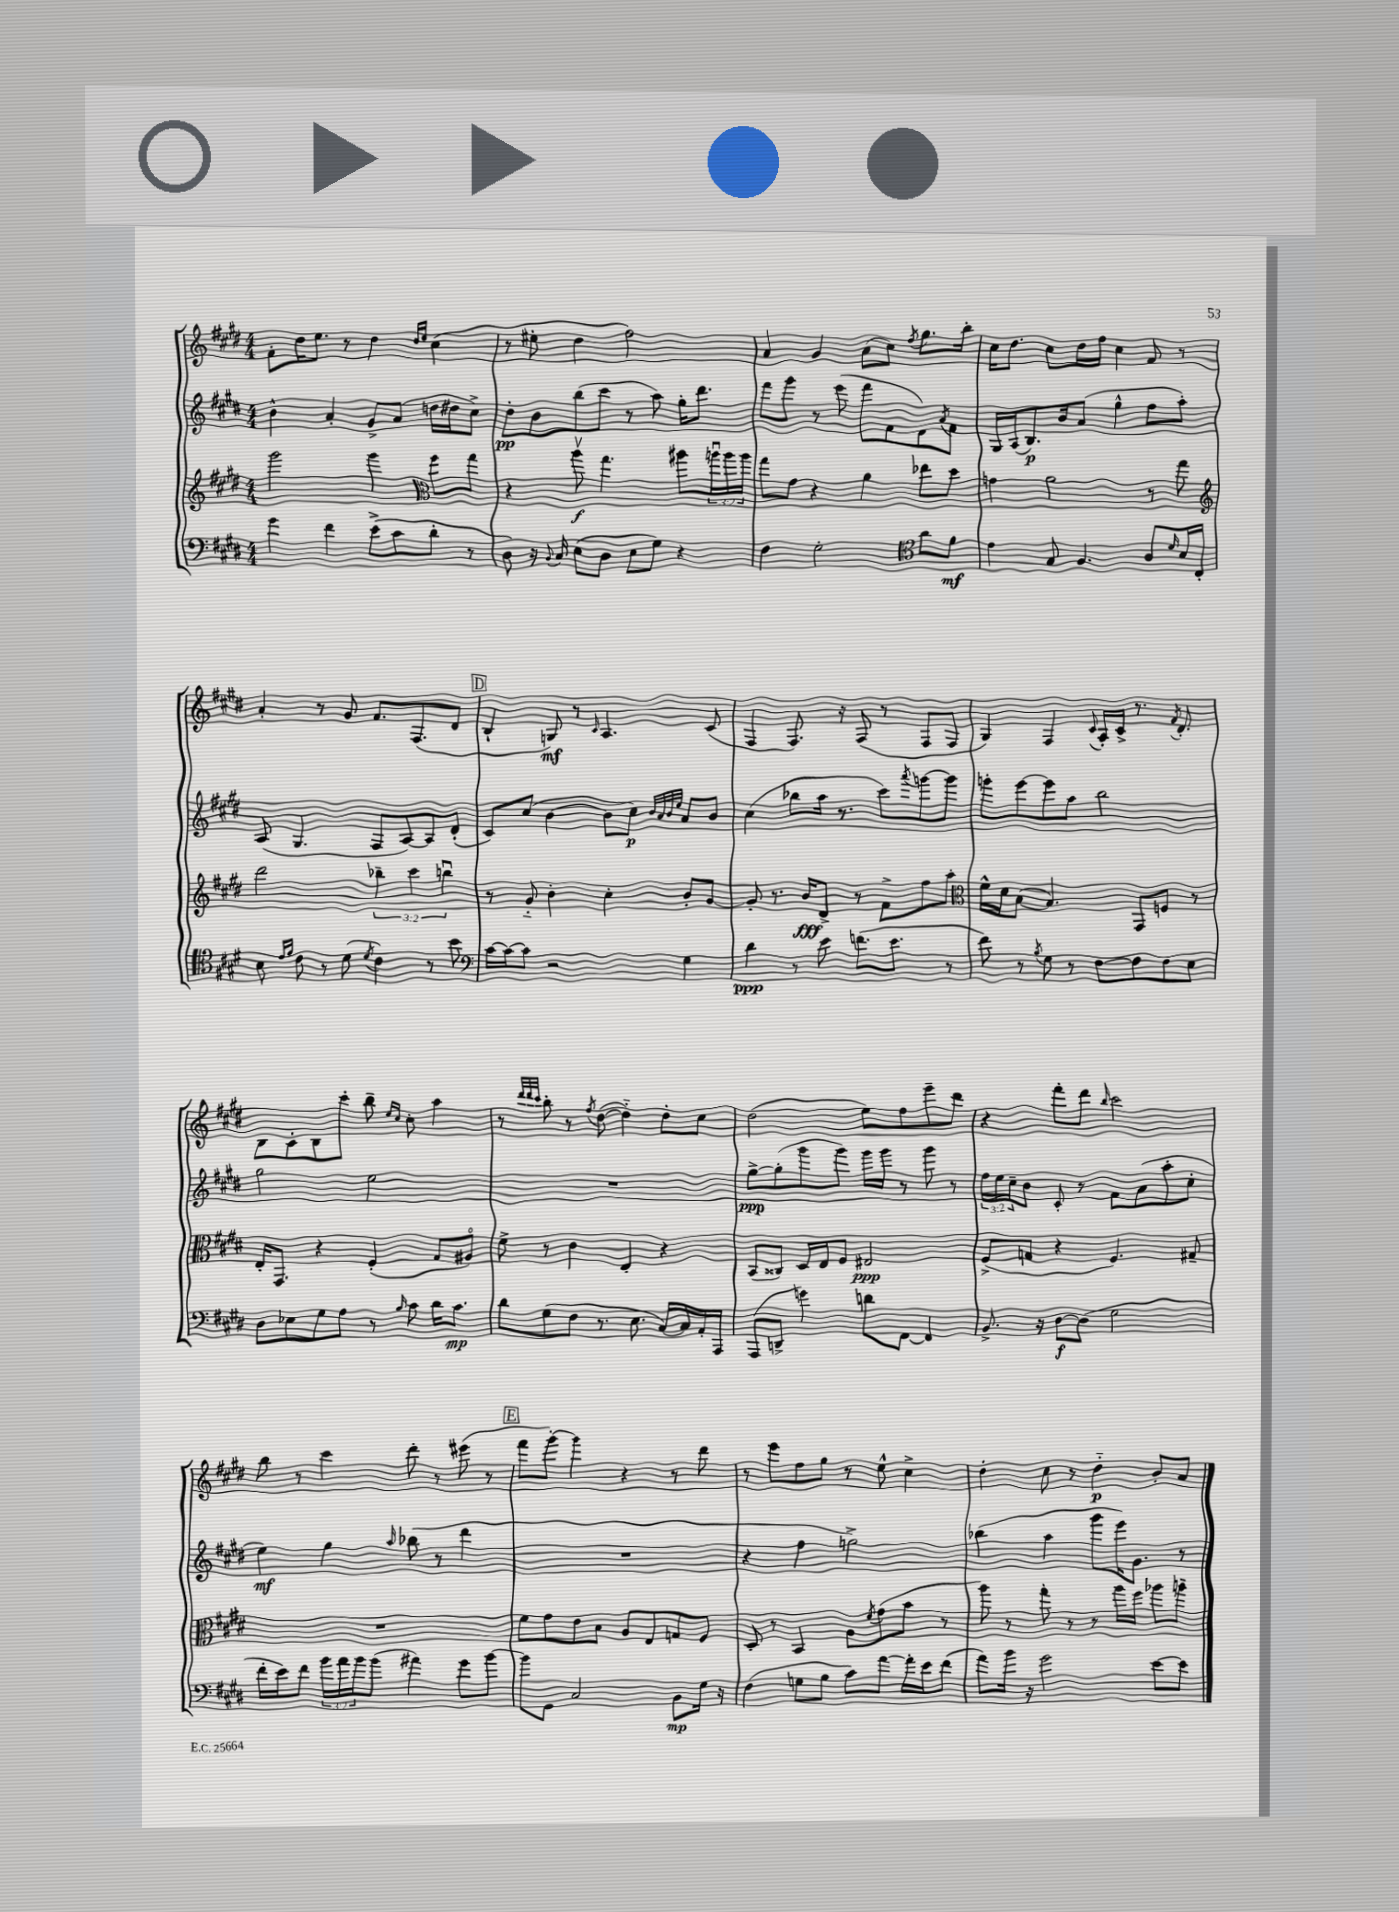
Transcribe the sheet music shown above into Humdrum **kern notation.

**kern	**dynam	**kern	**dynam	**kern	**dynam	**kern	**dynam
*part4	*part4	*part3	*part3	*part2	*part2	*part1	*part1
*staff4	*staff4	*staff3	*staff3	*staff2	*staff2	*staff1	*staff1
*clefF4	*	*clefG2	*	*clefG2	*	*clefG2	*
*k[f#c#g#d#]	*	*k[f#c#g#d#]	*	*k[f#c#g#d#]	*	*k[f#c#g#d#]	*
*M4/4	*	*M4/4	*	*M4/4	*	*M4/4	*
=125	=125	=125	=125	=125	=125	=125	=125
4g#\	.	2ggg#\	.	4b^^\	.	8f#'\L	.
.	.	.	.	.	.	16dd#\K	.
.	.	.	.	.	.	8.ee\J	.
4f#\	.	.	.	4a'/	.	.	.
.	.	.	.	.	.	8r	.
(8e^\L	.	4ggg#\	.	8g#^/L	.	4dd#\	.
8c#\	.	.	.	(8a/J	.	.	.
*	*	*clefC3	*	*	*	*	*
.	.	.	.	.	.	16qqdd#/LL	.
.	.	.	.	.	.	16qqee/JJ	.
8d#'\J	.	8ff#\L	.	16ddn\LL	.	(4cc#\	.
.	.	.	.	16dd#X\J	.	.	.
8r	.	8gg#\J	.	8cc#^\J)	.	.	.
=126	=126	=126	=126	=126	=126	=126	=126
8D#\)	.	4r	.	8dd#'\L	pp	8r	.
16r	.	.	.	8b\	.	8ee#X'\	.
8qqBB/	.	.	.	.	.	.	.
16C#/	.	.	.	.	.	.	.
(8E\L	.	8aav\	f	(8bb\	.	4dd#\	.
8D#\J	.	4.gg#\	.	8ccc#\J	.	.	.
8E\L	.	.	.	8r	.	2ff#\)	.
8G#\J)	.	.	.	8aa\)	.	.	.
4r	.	8aa#X\L	.	16gg#'\KL	.	.	.
.	.	.	.	8.ddd#\J	.	.	.
.	.	24aanu\L	.	.	.	.	.
.	.	24aa\	.	.	.	.	.
.	.	24aa\JJ	.	.	.	.	.
=127	=127	=127	=127	=127	=127	=127	=127
4F#\	.	8gg#\L	.	8fff#\L	.	4a/	.
.	.	8g#\J	.	8ggg#\J	.	.	.
2G#'\	.	4r	.	8r	.	4g#/	.
.	.	.	.	(8eee\	.	.	.
.	.	4a\	.	8fff#\L	.	(8a\L	.
.	.	.	.	8f#\	.	8cc#\J)	.
*clefC4	*	*	*	*	*	*	*
.	.	.	.	.	.	8qff#/	.
8a\L	.	8ee-X\L	.	8d#\)	.	8.gg#\L	.
.	.	.	.	8qa/	.	.	.
8f#\J	mf	8dd#\J	.	8f#\J	.	.	.
.	.	.	.	.	.	16bb'\Jk	.
=128	=128	=128	=128	=128	=128	=128	=128
4e\	.	4gn\	.	16G#/LL	.	16cc#\KL	.
.	.	.	.	(16A/J	.	8.dd#\J	.
.	.	.	.	8.B/)	p	.	.
8G#/	.	2a\	.	.	.	8cc#\L	.
.	.	.	.	16b/k	.	.	.
4.F#/	.	.	.	(8a/J	.	16dd#\L	.
.	.	.	.	.	.	16ff#\JJ	.
.	.	.	.	4gg#^^\	.	4cc#\	.
8A/L	.	8r	.	8ff#\L	.	8f#/	.
16qqd#/	.	.	.	.	.	.	.
16B/L	.	8gg#\	.	8aa'\J)	.	8r	.
16C#'/JJ	.	.	.	.	.	.	.
!!LO:LB:g=z
=129	=129	=129	=129	=129	=129	=129	=129
*	*	*clefG2	*	*	*	*	*
8B\	.	2ddd#\	.	(8A/	.	4a'/	.
16qqe/LL	.	.	.	.	.	.	.
16qqf#/JJ	.	.	.	.	.	.	.
8c#\	.	.	.	4.G#/	.	.	.
8r	.	.	.	.	.	8r	.
(8d#\	.	.	.	.	.	8g#/	.
8qd#/	.	.	.	.	.	.	.
4c#\)	.	6bb-X~\	.	8F#/L	.	8.f#/L	.
.	.	.	.	[8A/)	.	.	.
.	.	6ccc#\	.	.	.	.	.
.	.	.	.	.	.	(8.F#/	.
8r	.	.	.	8A/]	.	.	.
.	.	6bbnu\	.	.	.	.	.
8b\	.	.	.	(8d#'/J	.	8d#/J	.
!!LO:REH:place=s1:t=D
=130	=130	=130	=130	=130	=130	=130	=130
*clefF4	*	*	*	*	*	*	*
[16c#\LL	.	8r	.	8c#/L)	.	4B`/	.
16c#\J_	.	.	.	.	.	.	.
8c#\J]	.	8g#/	.	(8cc#/J	.	.	.
2r	.	4b'\	.	[4b\	.	8Gn/)	mf
.	.	.	.	.	.	8r	.
.	.	.	.	.	.	16qqc#/	.
.	.	4cc#'\	.	8b\L]	.	4.A/	.
.	.	.	.	8cc#\J)	p	.	.
.	.	.	.	32qqb/LLL	.	.	.
.	.	.	.	32qqa/	.	.	.
.	.	.	.	32qqb/	.	.	.
.	.	.	.	32qqee/JJJ	.	.	.
4G#\	.	8b'/L	.	8a/L	.	.	.
.	.	[8g#/J	.	8b/J	.	(8c#/	.
=131	=131	=131	=131	=131	=131	=131	=131
4d#\	ppp	8g#'/]	.	(4cc#\	.	4F#/	.
.	.	8.r	.	.	.	.	.
8r	.	.	.	8bb-X\L	.	8.F#/)	.
.	.	16b/KL	fff	.	.	.	.
8e\	.	8d#^/J	.	16aa\Jk	.	.	.
.	.	.	.	8.r	.	16r	.
(8.fn\L	.	8r	.	.	.	(8F#/	.
.	.	8f#^\L	.	8ccc#\L)	.	8r	.
8.e\J	.	.	.	.	.	.	.
.	.	.	.	8qaaa/	.	.	.
.	.	8ff#\	.	[8gggn\	.	8F#/L	.
8r	.	8aa'\J	.	8ggg\J]	.	8F#/J	.
=132	=132	=132	=132	=132	=132	=132	=132
*	*	*clefC3	*	*	*	*	*
8f#\)	.	16f#^^\LL	.	8gggn'\L	.	4G#/)	.
.	.	16d#\J	.	.	.	.	.
8r	.	([8B\J	.	[8eee\	.	.	.
8qB/	.	.	.	.	.	.	.
8G#\	.	4.B/])	.	8eee\]	.	4F#/	.
8r	.	.	.	8aa\J	.	.	.
.	.	.	.	.	.	8qqc#/	.
[8F#\L	.	.	.	2bb\	.	16A'/LL	.
.	.	.	.	.	.	16c#^/JJ	.
8F#\]	.	8GG#/L	.	.	.	8.r	.
8F#\	.	8Fn/J	.	.	.	.	.
.	.	.	.	.	.	8qf#/	.
.	.	.	.	.	.	8.d#'/	.
8E\J	.	8r	.	.	.	.	.
!!LO:LB:g=z
=133	=133	=133	=133	=133	=133	=133	=133
8D#\L	.	16E'/KL	.	2gg#\	.	8B\L	.
.	.	8.GG#/J	.	.	.	.	.
8E-X\	.	.	.	.	.	8c#'\	.
8G#\	.	4r	.	.	.	8B\	.
8A\J	.	.	.	.	.	8ccc#'\J	.
8r	.	(4F#'/	.	2ee\	.	8bb~\	.
.	.	.	.	.	.	16qqee/LL	.
16qqB/	.	.	.	.	.	16qqcc#/JJ	.
8c#\	.	.	.	.	.	8cc#'\	.
16d#\KL	.	8G#/L	.	.	.	4aa\	.
8.c#\J	mp	.	.	.	.	.	.
.	.	8A#X/J)	.	.	.	.	.
=134	=134	=134	=134	=134	=134	=134	=134
8d#\L	.	8f#^\	.	1r	.	8r	.
.	.	.	.	.	.	32qqddd#/LLL	.
.	.	.	.	.	.	32qqddd#/	.
.	.	.	.	.	.	32qqccc#/JJJ	.
(8G#\	.	8r	.	.	.	8bb'\	.
8F#\J	.	4c#\	.	.	.	8r	.
.	.	.	.	.	.	8qff#/	.
8.r	.	.	.	.	.	([8dd#\	.
.	.	4E'/	.	.	.	4dd#\])	.
8.E\	.	.	.	.	.	.	.
[16C#/LL)	.	4r	.	.	.	8dd#'\L	.
16C#/]	.	.	.	.	.	.	.
16AA'/	.	.	.	.	.	8cc#\J	.
16AAA/JJ	.	.	.	.	.	.	.
=135	=135	=135	=135	=135	=135	=135	=135
(8AAA/L	.	(8BB/L	.	[8gg#^\L	ppp	(2dd#\	.
8DDn^/J	.	8C##X/J)	.	(8gg#'\]	.	.	.
4gn\)	.	16D#/LL	.	8ggg#\	.	.	.
.	.	16E/J	.	.	.	.	.
.	.	8F#/J	.	8ggg#\J)	.	.	.
8dn\L	.	2E#X/	ppp	16ggg#\LL	.	8ee\L)	.
.	.	.	.	16ggg#\JJ	.	.	.
[8FF#\J	.	.	.	8r	.	8ff#\	.
4FF#/]	.	.	.	8ggg#\	.	8eee~\	.
.	.	.	.	8r	.	8ddd#\J	.
=136	=136	=136	=136	=136	=136	=136	=136
8.BB^/	.	(8F#^/L	.	24ff#\LL	.	4r	.
.	.	.	.	24ee\	.	.	.
.	.	.	.	24cc#~\J	.	.	.
.	.	8Gn/J	.	8b\J	.	.	.
16r	.	.	.	.	.	.	.
[8D#\L	f	4r	.	8c#'/	.	8fff#'\L	.
(8D#\J]	.	.	.	8r	.	8ddd#\J	.
.	.	.	.	.	.	16qqbb/	.
2G#\	.	4.F#/)	.	8f#\L	.	2ccc#\	.
.	.	.	.	(8a\	.	.	.
.	.	.	.	8aa'\	.	.	.
.	.	8G#X~/	.	8cc#'\J	.	.	.
!!LO:LB:g=z
=137	=137	=137	=137	=137	=137	=137	=137
16f#'\LL	.	1r	.	4ee\)	mf	8bb\	.
16e\J)	.	.	.	.	.	.	.
8f#\J	.	.	.	.	.	8r	.
24b\LL	.	.	.	4gg#\	.	4ccc#\	.
24a\	.	.	.	.	.	.	.
24b\J	.	.	.	.	.	.	.
(8b\J	.	.	.	.	.	.	.
.	.	.	.	16qqaa/	.	.	.
4a#X\)	.	.	.	(8bb-X\	.	8ddd#'\	.
.	.	.	.	8r	.	8r	.
8g#\L	.	.	.	4ddd#\	.	(8eee#X\	.
[8b\J	.	.	.	.	.	8r	.
!!LO:REH:place=s1:t=E
=138	=138	=138	=138	=138	=138	=138	=138
8b\L]	.	8f#\L	.	1r	.	8fff#\L	.
8GG#\J	.	8g#\	.	.	.	[8ggg#'\J)	.
2C#/	.	8e\	.	.	.	4ggg#\]	.
.	.	8B\J	.	.	.	.	.
.	.	8A/L	.	.	.	4r	.
.	.	8E/	.	.	.	.	.
8BB\L	mp	8Gn/	.	.	.	8r	.
16G#\Jk	.	8F#/J	.	.	.	8ddd#\	.
16r	.	.	.	.	.	.	.
=139	=139	=139	=139	=139	=139	=139	=139
(4F#\	.	8D#'/	.	4r	.	8r	.
.	.	8r	.	.	.	8eee\L	.
8Gn\L	.	4BB/	.	4ff#\	.	8ff#\	.
8B\J	.	.	.	.	.	8gg#\J	.
8c#\L)	.	8A\L	.	2ggn^\)	.	8r	.
.	.	8qf#/	.	.	.	.	.
[8a\J	.	(8g#\	.	.	.	8ee^^\	.
16a'\LL]	.	8b\J	.	.	.	4cc#^\	.
16e\J	.	.	.	.	.	.	.
(8f#\J	.	8r	.	.	.	.	.
=140	=140	=140	=140	=140	=140	=140	=140
8a\L)	.	8aa\)	.	(4bb-X\	.	4dd#'\	.
16b\Jk	.	8r	.	.	.	.	.
16r	.	.	.	.	.	.	.
2g#\	.	8gg#'\	.	4aa\	.	8cc#\	.
.	.	8r	.	.	.	8r	.
.	.	8r	.	8ggg#\L	.	4dd#\	p
.	.	16aa\LL	.	16eee\K)	.	.	.
.	.	16ff#\JJ	.	8.g#\J	.	.	.
[8e\L	.	8aa-X\L	.	.	.	8b'/L	.
8e\J]	.	8aan~\J	.	8r	.	8a/J	.
==	==	==	==	==	==	==	==
*-	*-	*-	*-	*-	*-	*-	*-
